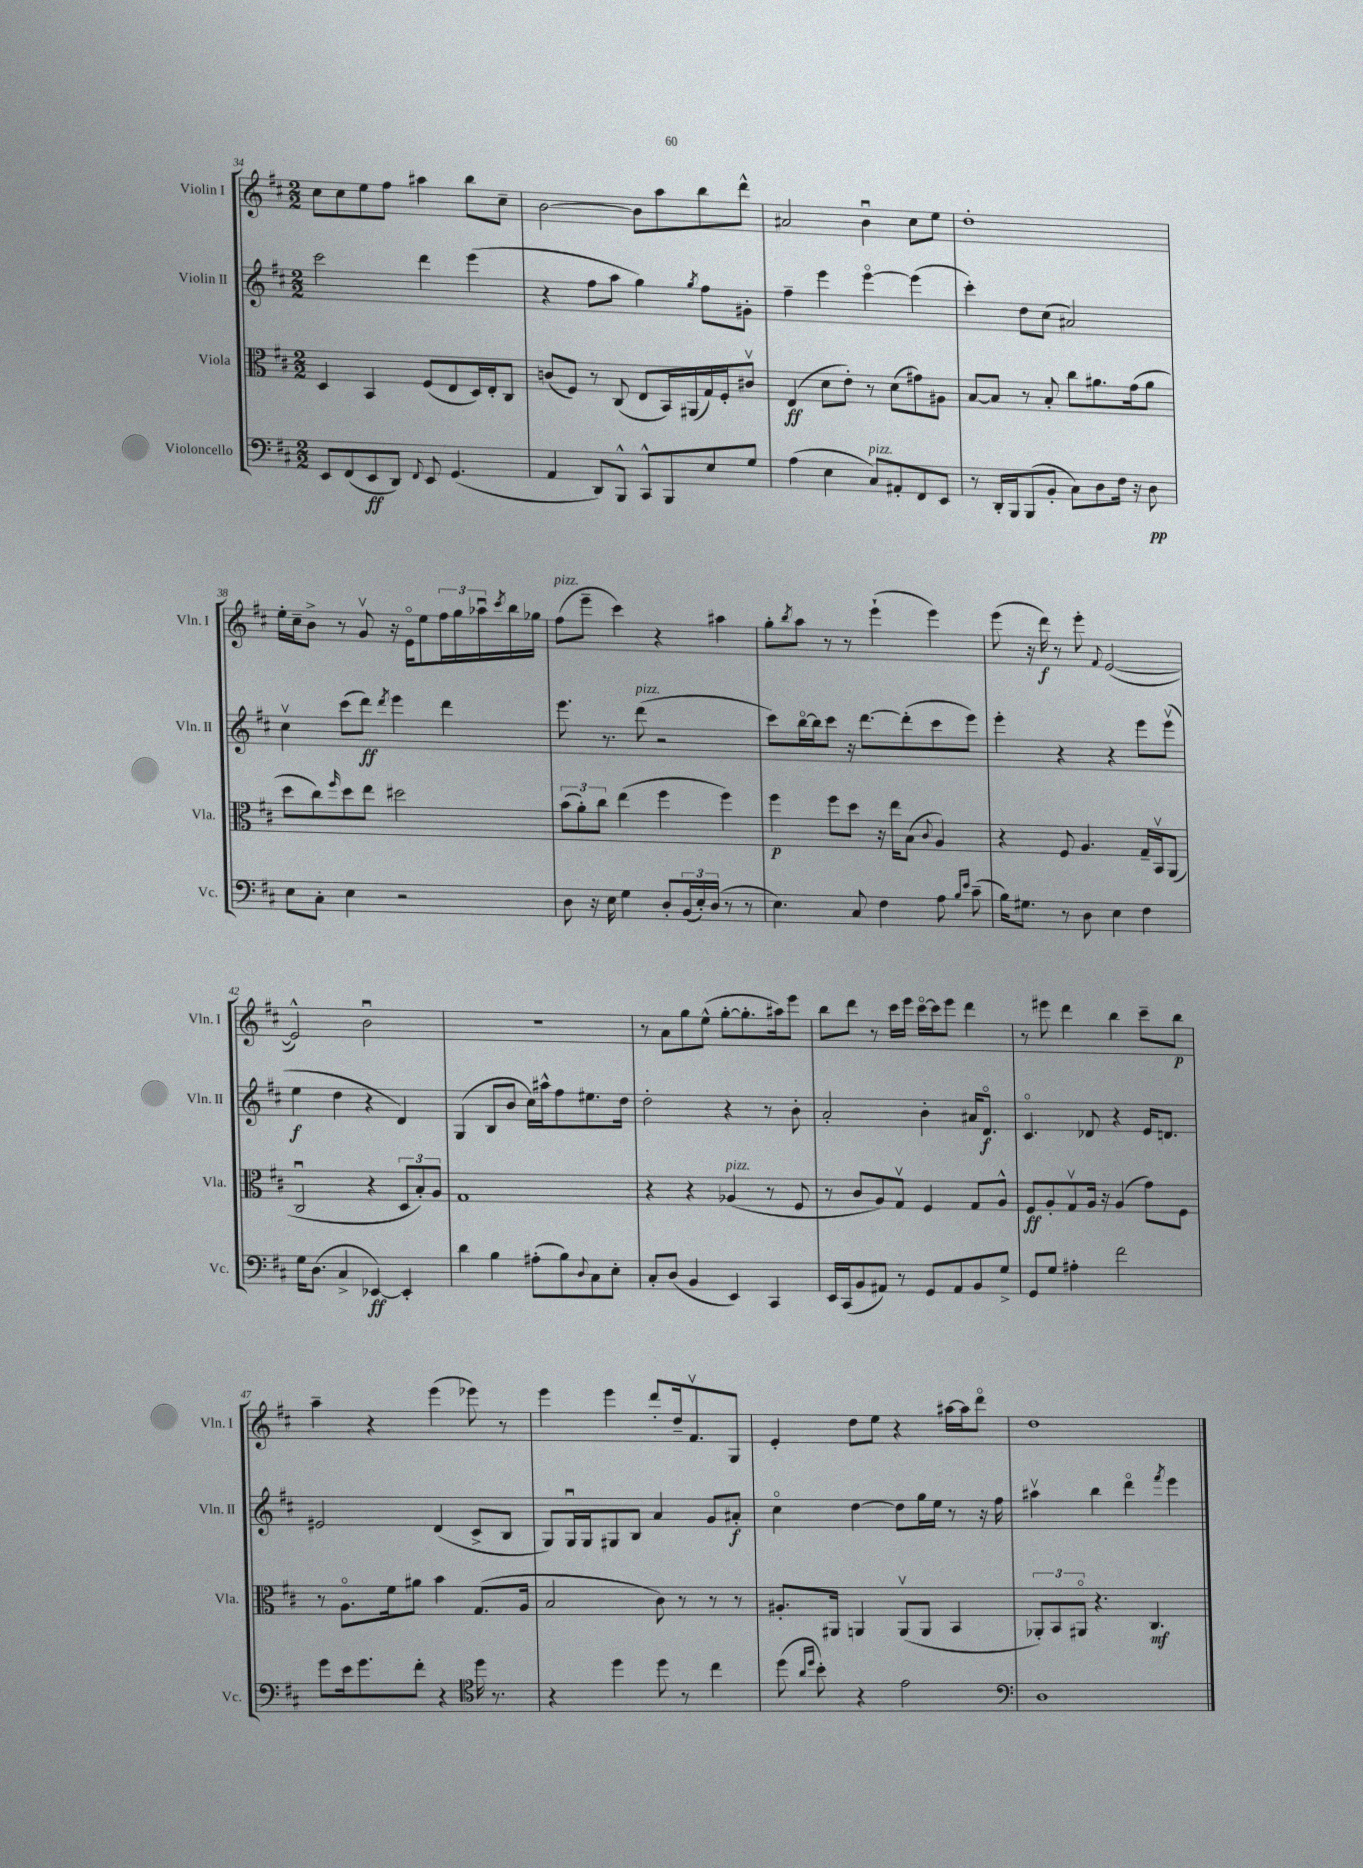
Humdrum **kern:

**kern	**kern	**kern	**kern
*staff4	*staff3	*staff2	*staff1
*clefF4	*clefC3	*clefG2	*clefG2
*k[f#c#]	*k[f#c#]	*k[f#c#]	*k[f#c#]
*M2/2	*M2/2	*M2/2	*M2/2
8EE	4D	2ccc#	8cc#
(8FF#	.	.	8cc#
8EE	4BB	.	8ee
8DD)	.	.	8ff#
8qqFF#	.	.	.
8EE	(8F#	4ddd	4aa#
(4.GG	8E	.	.
.	16D)	(4eee	8bb
.	16E'	.	.
.	8C#	.	8cc#~
=	=	=	=
4AA	(8c	4r	[2b
.	8F#)	.	.
8DD)	8r	8ff#	.
8BBB^^	(8C#	8aa	.
8CC#^^	8E	4gg)	8b]
8BBB	16BB)	.	8aa
.	(16AA#	.	.
.	.	8qgg	.
8E	16G)	8ff#	8bb
.	16F#'	.	.
8G	8c#v	8g#'	8ddd^^
=	=	=	=
(4A	(4E	4ff#~	2a#
4E	8d	4eee	.
.	8e')	.	.
8C#)	8r	[4eeeo	4bu
8AA#'	(8d	.	.
8FF#	8g#)	(4eee]	8cc#
8EE	8A#	.	8ee
=	=	=	=
8r	[8B	4ccc#')	1dd'
16DD'	8B]	.	.
16BBB	.	.	.
(8BBB	8r	8dd	.
8BB'	8B'	(8cc#	.
8C#)	8cc#	2a#)	.
8D	8.a#	.	.
16F#	.	.	.
16r	(16g	.	.
8D	8a#	.	.
=	=	=	=
8E	8dd	4cc#v	16ee'
.	.	.	16cc#~
8C#'	8cc#)	.	8b^
.	16qqff#	.	.
4E	8dd	(8ccc#	8r
.	8ee	8ddd)	8gv
.	.	8qddd	.
2r	2dd#	4eee	16r
.	.	.	16eo
.	.	.	8ee
.	.	4ddd	24ff#
.	.	.	24gg
.	.	.	24aa-u
.	.	.	8qccc#
.	.	.	16bb
.	.	.	16gg-
=	=	=	=
8D	(12b	8.eee	(8ff#
.	12a')	.	.
16r	.	.	8eee~
.	12cc#	.	.
16E	.	8.r	.
4G	(4ee	.	4ccc#)
.	.	(8ddd	.
8D'	4ff#	2r	4r
(24BB	.	.	.
24E')	.	.	.
(24D	.	.	.
8r	4ff#)	.	4aa#
8r	.	.	.
=	=	=	=
4.E)	4ff#	8ccc#)	8gg'
.	.	.	8qbb
.	.	[16bbo	8aa
.	.	16bb]	.
.	8ff#	8ccc#	8r
8C#	8dd	16r	8r
.	.	[8.ddd	.
4F#	16r	.	(4eee`
.	16ee	.	.
.	(8B	(8ddd']	.
.	8qqc#	.	.
8A	4A)	8ccc#	4eee)
16qqB	.	.	.
16qqe	.	.	.
(8c#~	.	8eee)	.
=	=	=	=
16B)	4r	4eee'	(8eee
8.G#	.	.	.
.	.	.	16r
.	.	.	16ddd)
8r	8F#	4r	8r
8D	4.A	.	8eee'
.	.	.	8qqf#
4E	.	4r	([2e
4F#	16G~	8eee	.
.	16BBv	.	.
.	(8AA	(8eeev	.
=	=	=	=
16G	2C#u	4ee	2e^^])
(8.D	.	.	.
4C#^	.	4dd	.
[4EE-)	4r	4r	2bu
4EE-']	12D	4d)	.
.	12B')	.	.
.	12A	.	.
=	=	=	=
4d	1G	(4G	1r
4B	.	8B	.
.	.	8b	.
(8A#'	.	16cc#)	.
.	.	16aa#^^	.
8B)	.	8ff#	.
8qqD	.	.	.
8C#	.	8.ee#	.
8E'	.	.	.
.	.	16dd	.
=	=	=	=
8C#'	4r	2dd'	8r
(8D	.	.	8a
4BB	4r	.	8gg
.	.	.	(8ee^^
4EE)	(4A-	4r	[8gg'
.	.	.	8.gg']
4CC#	8r	8r	.
.	.	.	16aa#)
.	8F#	8b'	8eee
=	=	=	=
16EE	8r	2a'	8bb
(16CC#	.	.	.
8BB	8c#	.	8ddd
8AA#)	8A)	.	8r
8r	8Gv	.	16ccc#
.	.	.	16eee
8GG	4F#	4b'	[16ccc#o
.	.	.	16ccc#]
8AA#	.	.	8eee
8BB	8G	16a#	4ddd
.	.	8.do	.
8G^	8A^^	.	.
=	=	=	=
8GG	8F#	4.c#o	8r
8G	8A'	.	8eee#
4A#'	8Gv	.	4ddd
.	16A	8d-	.
.	16r	.	.
2f#	(4A	4r	4bb
.	8g)	16e	8ccc#~
.	.	8.d	.
.	8F#	.	8bb
=	=	=	=
8g	8r	2e#	4aa~
16e	8.Ao	.	.
8.g	.	.	.
.	.	.	4r
.	16f#	.	.
8f#'	8a#	.	.
4r	4b	(4d	(4eee
*clefC4	*	*	*
16dd	(8.G	8c#^	8eee-)
8.r	.	.	.
.	.	8B	8r
.	16A	.	.
=	=	=	=
4r	2B	8G)	4eee
.	.	16Gu	.
.	.	16G	.
4dd	.	8G#	4eee
.	.	8B	.
8dd	8c#)	4a	8ddd'
8r	8r	.	16dd~
.	.	.	8.f#v
4cc#	8r	8g	.
.	8r	8a#'	8G
=	=	=	=
(8dd	8.A#'	4cc#o	4e'
16qqa	.	.	.
16qqdd	.	.	.
8b')	.	.	.
.	16AA#	.	.
4r	4AA	[4dd	8dd
.	.	.	8ee
2e	(8AAv	8dd]	4r
.	8AA	16gg	.
.	.	16ee	.
.	4BB	8r	[16aa#
.	.	.	16aa#]
.	.	16r	8dddo
.	.	16ff#	.
=	=	=	=
*clefF4	*	*	*
1D	12AA-')	4aa#v	1dd
.	12BB	.	.
.	12AA#o	.	.
.	4.r	4bb	.
.	.	4dddo	.
.	4.C#	.	.
.	.	8qfff#	.
.	.	4eee	.
==	==	==	==
*-	*-	*-	*-
